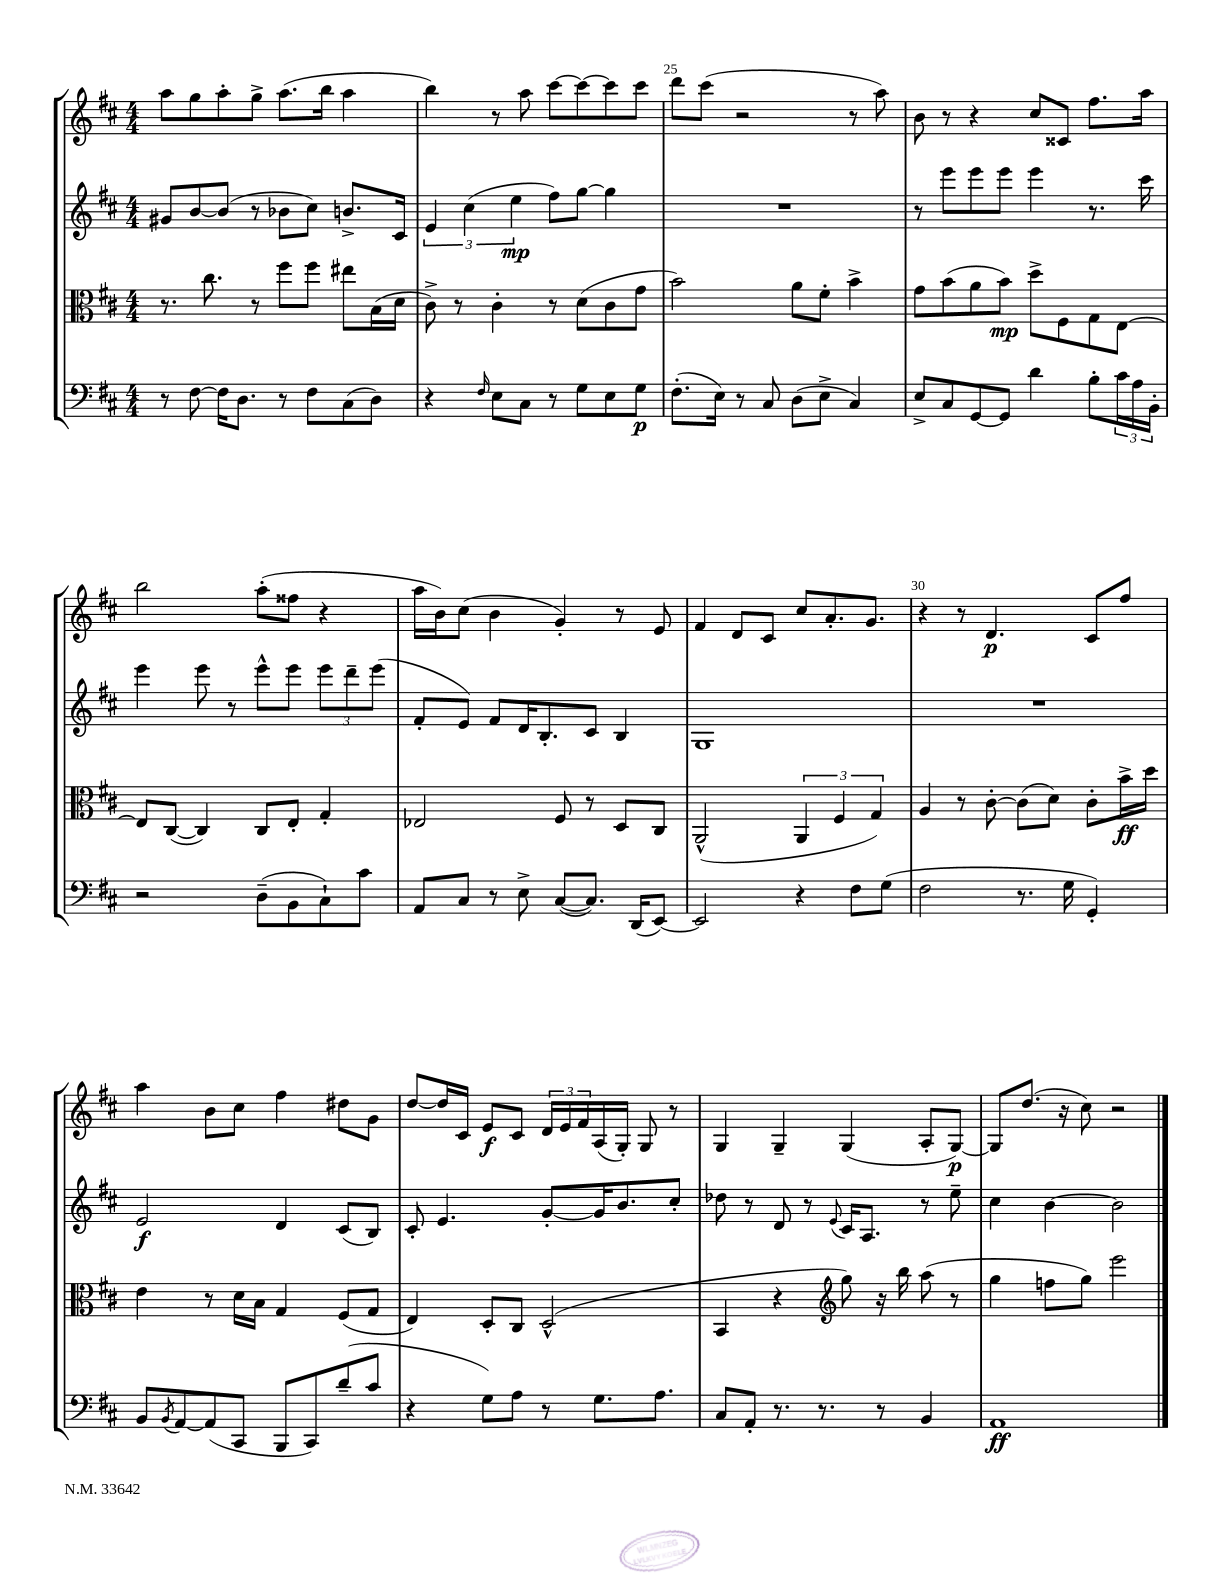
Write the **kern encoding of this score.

**kern	**dynam	**kern	**dynam	**kern	**dynam	**kern	**dynam
*part4	*part4	*part3	*part3	*part2	*part2	*part1	*part1
*staff4	*staff4	*staff3	*staff3	*staff2	*staff2	*staff1	*staff1
*clefF4	*	*clefC3	*	*clefG2	*	*clefG2	*
*k[f#c#]	*	*k[f#c#]	*	*k[f#c#]	*	*k[f#c#]	*
*M4/4	*	*M4/4	*	*M4/4	*	*M4/4	*
=23	=23	=23	=23	=23	=23	=23	=23
8r	.	8.r	.	8g#X/L	.	8aa\L	.
[8F#\	.	.	.	[8b/	.	8gg\	.
.	.	8.cc#\	.	.	.	.	.
16F#\KL]	.	.	.	(8b/J]	.	8aa'\	.
8.D\J	.	.	.	.	.	.	.
.	.	8r	.	8r	.	8gg^\J	.
8r	.	8ff#\L	.	8b-X\L	.	(8.aa\L	.
8F#\L	.	8ff#\J	.	8cc#\J)	.	.	.
.	.	.	.	.	.	16bb\Jk	.
(8C#\	.	8ee#X\L	.	8.bn^/L	.	4aa\	.
8D\J)	.	(16B\L	.	.	.	.	.
.	.	16d\JJ	.	16c#/Jk	.	.	.
=24	=24	=24	=24	=24	=24	=24	=24
4r	.	8c#^\)	.	6e/	.	4bb\)	.
.	.	8r	.	.	.	.	.
.	.	.	.	(6cc#\	.	.	.
16qqF#/	.	.	.	.	.	.	.
8E\L	.	4c#'\	.	.	.	8r	.
.	.	.	.	6ee\	mp	.	.
8C#\J	.	.	.	.	.	8aa\	.
8r	.	8r	.	8ff#\L)	.	[8ccc#\L	.
8G\L	.	(8d\L	.	[8gg\J	.	8ccc#\_	.
8E\	.	8c#\	.	4gg\]	.	8ccc#\]	.
8G\J	p	8g\J	.	.	.	8ccc#\J	.
=25	=25	=25	=25	=25	=25	=25	=25
(8.F#'\L	.	2b\)	.	1r	.	8ddd\L	.
.	.	.	.	.	.	(8ccc#\J	.
16E\Jk)	.	.	.	.	.	.	.
8r	.	.	.	.	.	2r	.
8C#/	.	.	.	.	.	.	.
(8D\L	.	8a\L	.	.	.	.	.
8E^\J	.	8f#'\J	.	.	.	.	.
4C#/)	.	4b^\	.	.	.	8r	.
.	.	.	.	.	.	8aa\)	.
=26	=26	=26	=26	=26	=26	=26	=26
8E^/L	.	8g\L	.	8r	.	8b\	.
8C#/	.	(8b\	.	8eee\L	.	8r	.
[8GG/	.	8a\	.	8eee\	.	4r	.
8GG/J]	.	8b\J)	mp	8eee\J	.	.	.
4d\	.	8dd^\L	.	4eee\	.	8cc#/L	.
.	.	8F#\	.	.	.	8c##X/J	.
8B'\L	.	8G\	.	8.r	.	8.ff#\L	.
24c#\L	.	[8E\J	.	.	.	.	.
24A\	.	.	.	.	.	.	.
.	.	.	.	16ccc#\	.	16aa\Jk	.
24BB'\JJ	.	.	.	.	.	.	.
!!LO:LB:g=z
=27	=27	=27	=27	=27	=27	=27	=27
2r	.	8E/L]	.	4eee\	.	2bb\	.
.	.	([8C#/J	.	.	.	.	.
.	.	4C#/])	.	8eee\	.	.	.
.	.	.	.	8r	.	.	.
(8D~\L	.	8C#/L	.	8eee^^\L	.	(8aa'\L	.
8BB\	.	8E'/J	.	8eee\J	.	8ff##X\J	.
8C#`\)	.	4G'/	.	12eee\L	.	4r	.
.	.	.	.	12ddd~\	.	.	.
8c#\J	.	.	.	.	.	.	.
.	.	.	.	(12eee\J	.	.	.
=28	=28	=28	=28	=28	=28	=28	=28
8AA/L	.	2E-X/	.	8f#'/L	.	16aa\LL	.
.	.	.	.	.	.	16b\J)	.
8C#/J	.	.	.	8e/J)	.	(8cc#\J	.
8r	.	.	.	8f#/L	.	4b\	.
8E^\	.	.	.	16d/K	.	.	.
.	.	.	.	8.B'/	.	.	.
([8C#/L	.	8F#/	.	.	.	4g'/)	.
8.C#/J])	.	8r	.	8c#/J	.	.	.
.	.	8D/L	.	4B/	.	8r	.
(16DD/KL	.	.	.	.	.	.	.
[8EE/J)	.	8C#/J	.	.	.	8e/	.
=29	=29	=29	=29	=29	=29	=29	=29
2EE/]	.	(2AA^^/	.	1G	.	4f#/	.
.	.	.	.	.	.	8d/L	.
.	.	.	.	.	.	8c#/J	.
4r	.	6AA/	.	.	.	8cc#/L	.
.	.	.	.	.	.	8.a'/	.
.	.	6F#/	.	.	.	.	.
8F#\L	.	.	.	.	.	.	.
.	.	.	.	.	.	8.g/J	.
.	.	6G/)	.	.	.	.	.
(8G\J	.	.	.	.	.	.	.
=30	=30	=30	=30	=30	=30	=30	=30
2F#\	.	4A/	.	1r	.	4r	.
.	.	8r	.	.	.	8r	.
.	.	[8c#'\	.	.	.	4.d/	p
8.r	.	(8c#\L]	.	.	.	.	.
.	.	8d\J)	.	.	.	.	.
16G\	.	.	.	.	.	.	.
4GG'/)	.	8c#'\L	.	.	.	8c#/L	.
.	.	16b^\L	ff	.	.	8ff#/J	.
.	.	16dd\JJ	.	.	.	.	.
!!LO:LB:g=z
=31	=31	=31	=31	=31	=31	=31	=31
8BB/L	.	4e\	.	2e/	f	4aa\	.
8qBB/	.	.	.	.	.	.	.
[8AA/	.	.	.	.	.	.	.
(8AA/]	.	8r	.	.	.	8b\L	.
8CC#/J	.	16d\LL	.	.	.	8cc#\J	.
.	.	16B\JJ	.	.	.	.	.
8BBB/L	.	4G/	.	4d/	.	4ff#\	.
8CC#/)	.	.	.	.	.	.	.
(8d~/	.	(8F#/L	.	(8c#/L	.	8dd#X\L	.
8c#/J	.	8G/J	.	8B/J)	.	8g\J	.
=32	=32	=32	=32	=32	=32	=32	=32
4r	.	4E/)	.	8c#'/	.	[8dd/L	.
.	.	.	.	4.e/	.	16dd/L]	.
.	.	.	.	.	.	16c#/JJ	.
8G\L)	.	8D'/L	.	.	.	8e/L	f
8A\J	.	8C#/J	.	.	.	8c#/J	.
8r	.	(2D^^/	.	[8g'/L	.	24d/LL	.
.	.	.	.	.	.	24e/	.
.	.	.	.	.	.	24f#/	.
8.G\L	.	.	.	16g/K]	.	(16A/	.
.	.	.	.	8.b/	.	16G'/JJ)	.
.	.	.	.	.	.	8G/	.
8.A\J	.	.	.	.	.	.	.
.	.	.	.	8cc#'/J	.	8r	.
=33	=33	=33	=33	=33	=33	=33	=33
8C#/L	.	4BB/	.	8dd-X\	.	4G/	.
8AA'/J	.	.	.	8r	.	.	.
8.r	.	4r	.	8d/	.	4G~/	.
.	.	.	.	8r	.	.	.
8.r	.	.	.	.	.	.	.
*	*	*clefG2	*	*	*	*	*
.	.	.	.	8qqe/	.	.	.
.	.	8gg\)	.	16c#/KL	.	(4G/	.
.	.	.	.	8.A/J	.	.	.
8r	.	16r	.	.	.	.	.
.	.	16bb\	.	.	.	.	.
4BB/	.	(8aa\	.	8r	.	8A'/L	.
.	.	8r	.	8ee~\	.	[8G/J)	p
=34	=34	=34	=34	=34	=34	=34	=34
1AA	ff	4gg\	.	4cc#\	.	8G/L]	.
.	.	.	.	.	.	(8.dd/J	.
.	.	8ffn\L	.	[4b\	.	.	.
.	.	.	.	.	.	16r	.
.	.	8gg\J)	.	.	.	8cc#\)	.
.	.	2eee\	.	2b\]	.	2r	.
==	==	==	==	==	==	==	==
*-	*-	*-	*-	*-	*-	*-	*-
